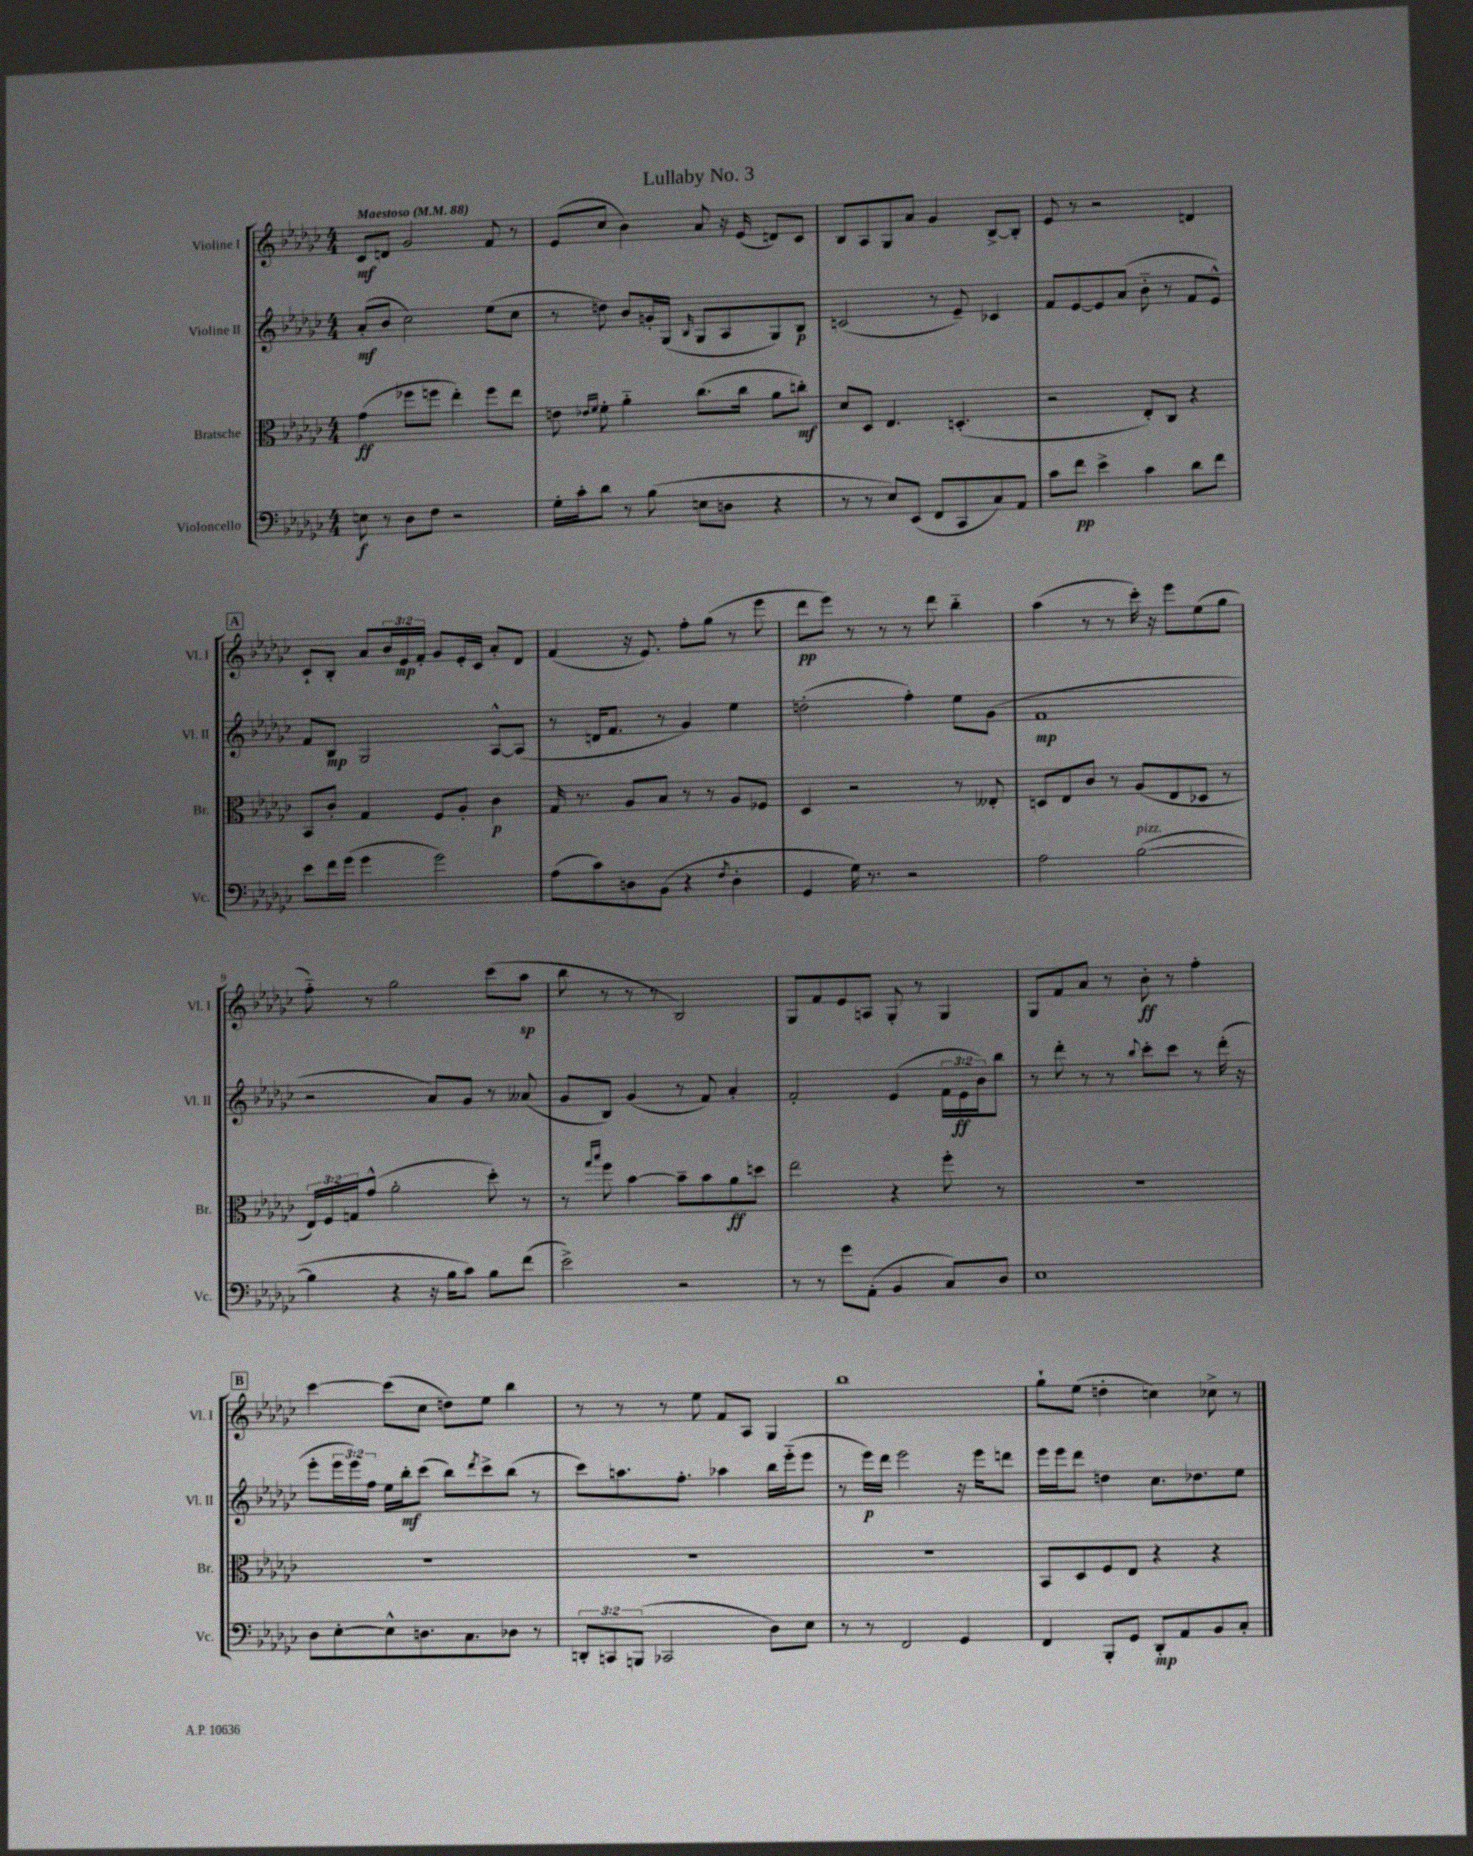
\header { title = "Lullaby No. 3" }
<<
\new StaffGroup <<
\new Staff = "s0" \with { instrumentName = "Violine I" shortInstrumentName = "Vl. I" } {
    \clef treble \key ges \major \numericTimeSignature \time 4/4 \override Staff.TupletNumber.text = #tuplet-number::calc-fraction-text \tempo "Maestoso" 4 = 88
    ces'8\mf d'8 ges'2 f'8 r8 |
    ees'8( ces''8 bes'4) aes'8 r16 ees'16( d'8) ces'8 |
    bes8 aes8 ges8 aes'8 ges'4 bes8~-> bes8-. |
    ees'8 r8 r2 d'4 |
    \mark \markup { \box "A" } ces'8-! bes8-. aes'8 \tuplet 3/2 { bes'16 ees'16\mp f'16-. } ges'8 ees'16-. ces'16 aes'8-. des'8 |
    f'4( r16 ees'8.) f''8-. ges''8( r8 ees'''8 |
    des'''8\pp ees'''8) r8 r8 r8 des'''8 bes''4-_ |
    aes''4( r8 r8 ces'''16-.) r16 ees'''8 ees''8( ges''8 |
    f''8-_) r8 ges''2 ces'''8( aes''8\sp |
    bes''8 r8 r8 r8 bes2) |
    ges8 f'8 ees'8 a8 ges8-. r8 ges4 |
    ges8 f'8 aes'8 r8 bes'8-.\ff r8 f''4-. |
    \mark \markup { \box "B" } ces'''4~ ces'''8( ces''8 d''8) ees''8 bes''4 |
    r8 r8 r8 ees''8 f'8 aes8 ges4 |
    bes''1 |
    ges''8-! ees''8( d''4-. c''4) ces''8-> r8 \bar "|." |
}
\new Staff = "s1" \with { instrumentName = "Violine II" shortInstrumentName = "Vl. II" } {
    \clef treble \key ges \major \numericTimeSignature \time 4/4 \override Staff.TupletNumber.text = #tuplet-number::calc-fraction-text
    aes'8-.\mf( bes'8 ces''2) ees''8( ces''8 |
    r8 d''8) bes'8 g'16-. ges16( \grace { bes16 } ges8 aes8 ges8) bes8\p |
    c'2( r8 ees'8--) ces'4 |
    f'8 ees'8~ ees'8 aes'8( bes'8-_ r8 f'8 ees'8-^) |
    \mark \markup { \box "A" } f'8 bes8\mp ges2 aes8~-^ aes8( |
    r8 d'16 f'8. r8 ges'4) ees''4 |
    d''2-.( f''4-.) ees''8 ges'8( |
    f'1\mp |
    r2 aes'8) ges'8 r8 aeses'8( |
    ges'8 bes8) ges'4( r8 f'8) aes'4-. |
    f'2-. ees'4( \tuplet 3/2 { f'16 ees'16\ff bes'16) } bes''8 |
    r8 des'''8-. r8 r8 \appoggiatura { bes''8 } ces'''8-. ces'''8 r8 des'''16-.( r16 |
    \mark \markup { \box "B" } ees'''8-. \tuplet 3/2 { ees'''16 ees'''16) f''16 } ees''16 bes''16-.\mf ces'''8( bes''8) \acciaccatura { des'''8 } ces'''8-> bes''8( r8 |
    ces'''8) a''8. f''8.-. aes''4 bes''16 ees'''16-_( ees'''8 |
    r8 ees'''16\p) des'''16 ees'''2 r16 ees'''16 d'''8 |
    ees'''16 ees'''16 des'''8 d''4 ces''8. des''8. ees''8 \bar "|." |
}
\new Staff = "s2" \with { instrumentName = "Bratsche" shortInstrumentName = "Br." } {
    \clef alto \key ges \major \numericTimeSignature \time 4/4 \override Staff.TupletNumber.text = #tuplet-number::calc-fraction-text
    ges'4\ff( fes''8 f''8 ees''4-.) f''8 ees''8 |
    e'8 \grace { ees'16 f'16 } f'8-. aes'4-_ ces''8.( ces''16 aes'8 c''8-.\mf) |
    des'8 des8 ees4. d4.-.( |
    r2 ees8-.) ces8 r4 |
    \mark \markup { \box "A" } bes,8 ces'8-. ges4 f8 aes8-. ces'4\p |
    ges16 r8. aes8 bes8 r8 r8 aes8 fes8 |
    des4 r2 r8 eeses8-. |
    d8 ees8 ces'8 r8 aes8( ees8 des8 r8 |
    \tuplet 3/2 { ees16) f16 g16 } ges'8-^( aes'2-. des''8-.) r8 |
    r8 \grace { ges''16 bes''16 } f''8 bes'4~ bes'8-- bes'8 aes'8\ff d''8 |
    ees''2 r4 f''8-. r8 |
    R1 |
    \mark \markup { \box "B" } R1 |
    R1 |
    R1 |
    bes,8 des8 f8 ees8 r4 r4 \bar "|." |
}
\new Staff = "s3" \with { instrumentName = "Violoncello" shortInstrumentName = "Vc." } {
    \clef bass \key ges \major \numericTimeSignature \time 4/4 \override Staff.TupletNumber.text = #tuplet-number::calc-fraction-text
    e8\f r8 des8 f8 r2 |
    ges16-. ces'16-. des'8 r8 bes8( e8 d8 r4 |
    r8 r8 ees8) ees,8( f,8 ces,8 ces8) aes,8 |
    ces'8 f'8\pp ees'4-> ces'4 des'8 f'8 |
    \mark \markup { \box "A" } ees'8 f'16 ges'16( ges'4 ges'2) |
    aes8( ces'8) d8 bes,8( r4 \acciaccatura { f8 } d4-. |
    ges,4 ges16) r8. r2 |
    aes2 bes2~^\markup { \italic "pizz." }( |
    bes4 r4 r16 bes16 ces'8) bes8 f'8( |
    ees'2->) r2 |
    r8 r8 ges'8 aes,8-.( bes,4 ces8) des8 |
    ees1 |
    \mark \markup { \box "B" } des8 ees8~-. ees8-^ d8. ces8. des8 r8 |
    \tuplet 3/2 { d,8-. c,8 b,,8( } ces,2 des8) ees8 |
    r8 r8 f,2 ges,4 |
    f,4 bes,,8-. ges,8 des,8-.\mp aes,8 bes,8 ces8-. \bar "|." |
}
>>
>>
